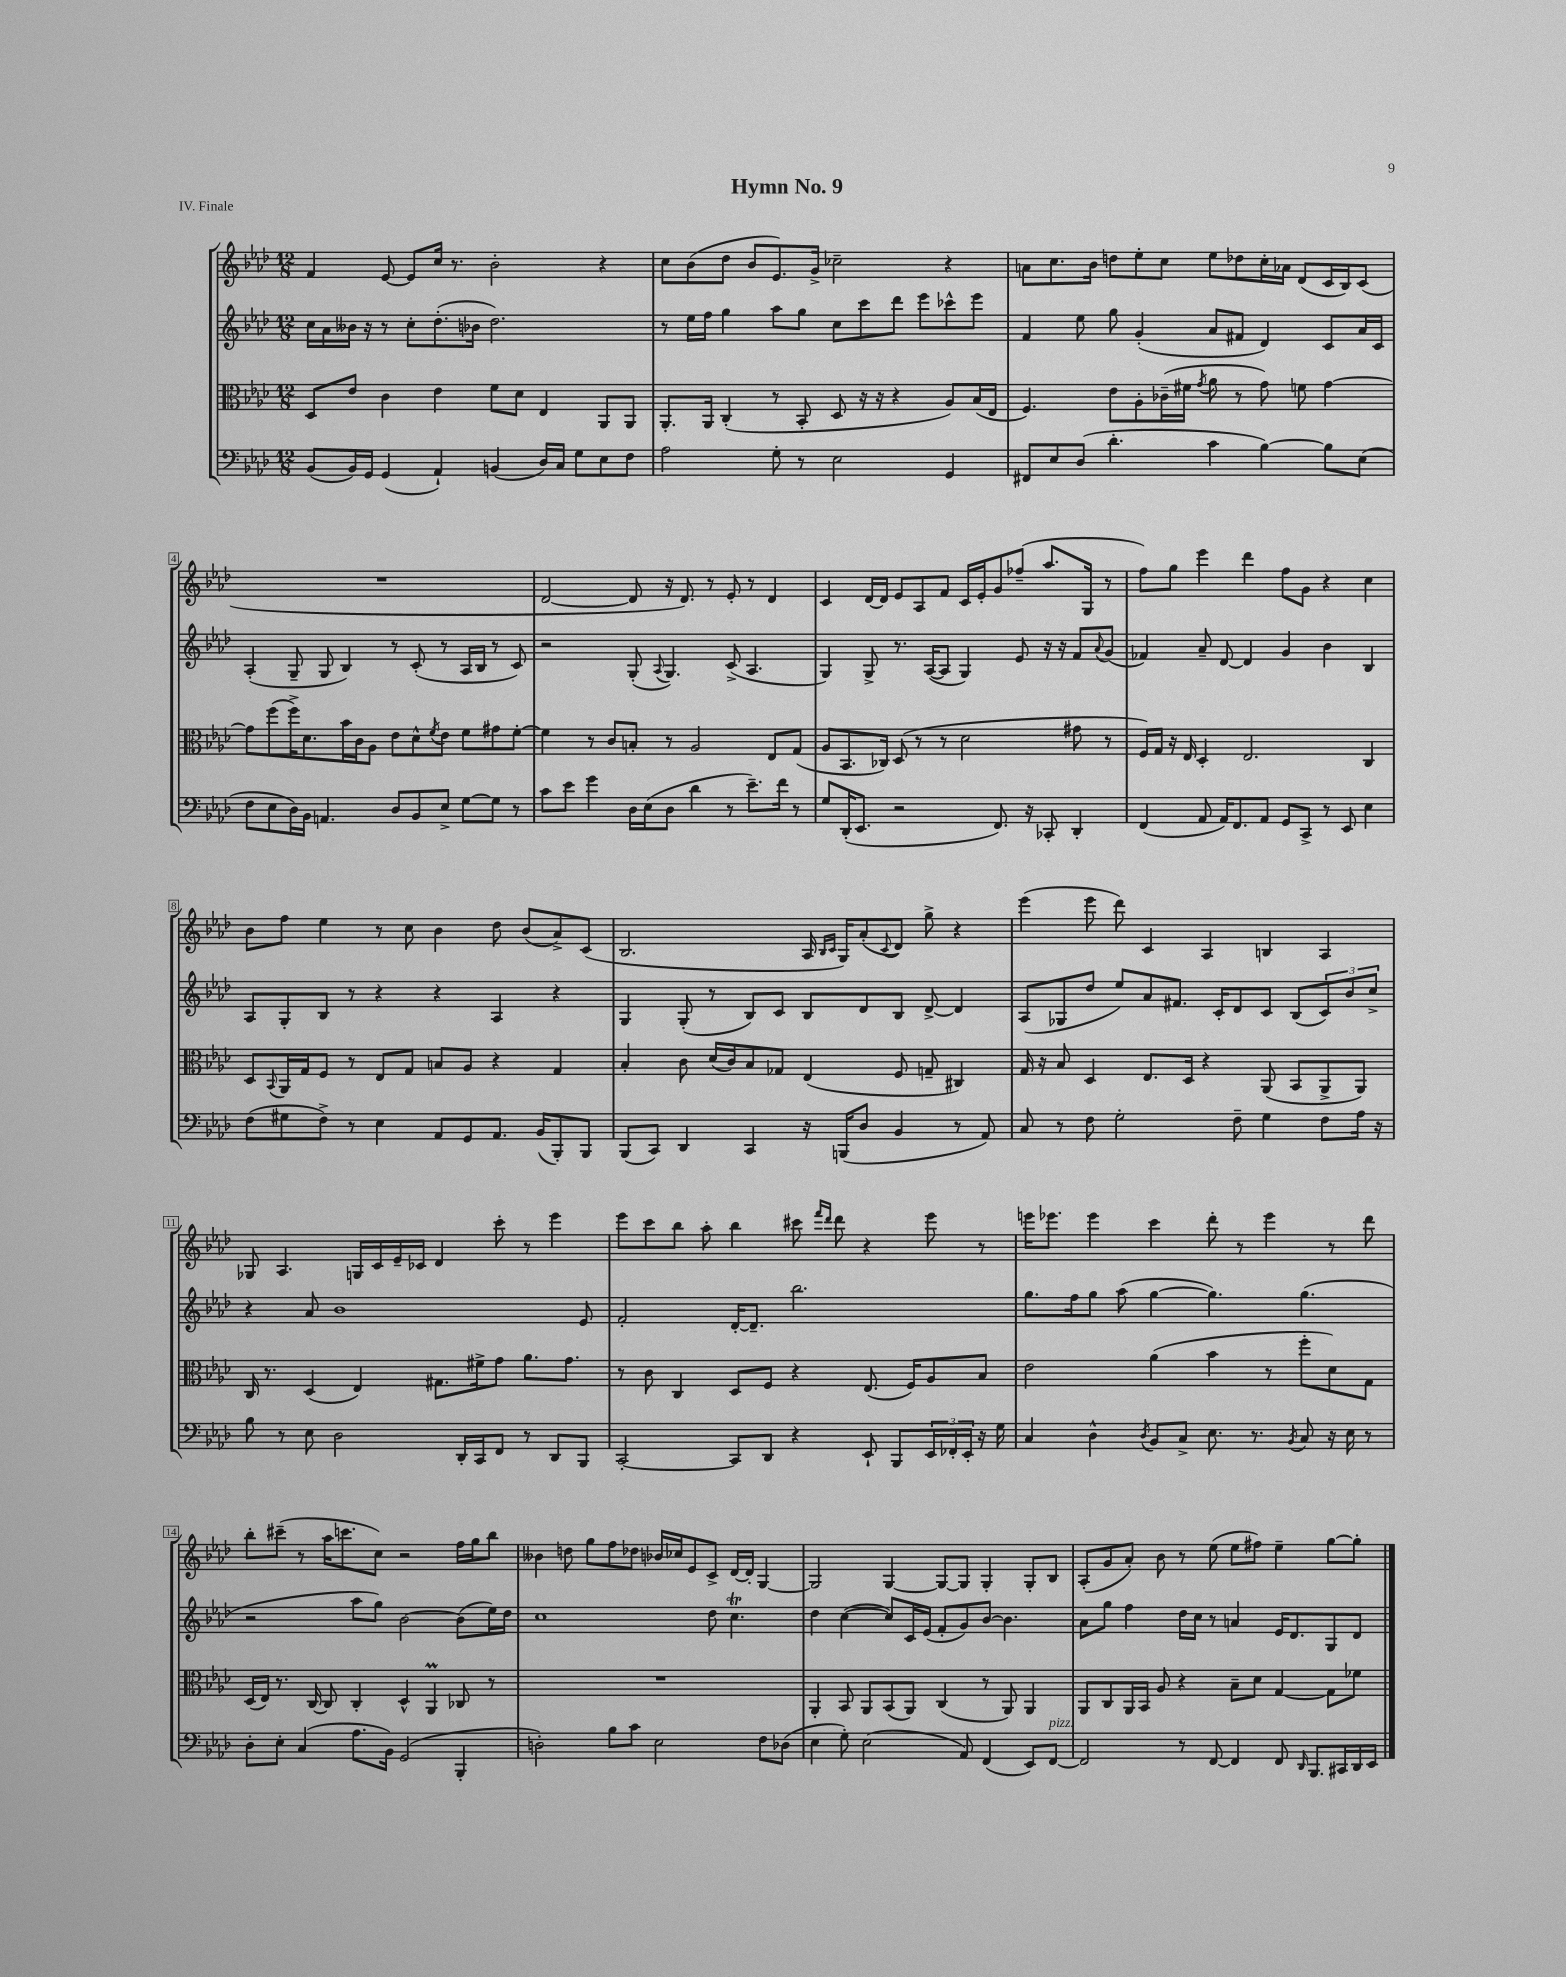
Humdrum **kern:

**kern	**kern	**kern	**kern
*staff4	*staff3	*staff2	*staff1
*clefF4	*clefC3	*clefG2	*clefG2
*k[b-e-a-d-]	*k[b-e-a-d-]	*k[b-e-a-d-]	*k[b-e-a-d-]
*M12/8	*M12/8	*M12/8	*M12/8
(8BB-	8D-	16cc	4f
.	.	16a-	.
16BB-)	8e-	16b--	.
16GG	.	16r	.
(4GG	4c	8r	[8e-
.	.	8cc'	8e-]
4AA-`)	4e-	(8.dd-'	16cc
.	.	.	8.r
.	.	16b-	.
(4BB	8f	2.dd-)	2b-'
.	8d-	.	.
16D-)	4E-	.	.
16C	.	.	.
8G	.	.	.
8E-	8AA-	.	4r
8F	8AA-	.	.
=	=	=	=
2A-	8.AA-'	8r	8cc
.	.	16ee-	(8b-
.	16AA-	16ff	.
.	(4C'	4gg	8dd-
.	.	.	8b-
8G'	8r	8aa-	8.e-)
8r	8BB-'	8gg	.
.	.	.	16g^
2E-	8D-	8cc	2cc-~
.	16r	8ccc	.
.	16r	.	.
.	4r	8ddd-	.
.	.	8eee-	.
4GG	8A-)	8ccc-^^	4r
.	(16B-	8eee-	.
.	16E-	.	.
=	=	=	=
8FF#	4.F)	4f	8a
8E-	.	.	8.cc
(8D-	.	8ee-	.
.	.	.	16b-
4.d-'	8e-	8gg	8dd
.	8A-'	(4g'	8ee-'
.	(16c-~	.	8cc
.	16f#	.	.
.	8qg	.	.
4c	8a-	8a-	8ee-
.	8r	8f#	8dd-
[4B-)	8g)	4d-)	16cc'
.	.	.	16a-
.	8f	.	(8d-
8B-]	[4g	8c	16c
.	.	.	16B-)
(8E-	.	16a-	(8c
.	.	16c	.
=	=	=	=
8F	8g]	(4A-'	1.r
8E-	(8ff	.	.
16D-)	16ff^)	8G~	.
16BB-	8.d-	.	.
4.AA	.	8G	.
.	16b-	4B-)	.
.	16c	.	.
.	8A-	.	.
8D-	8e-	8r	.
8BB-	8d-^^	(8c'	.
.	8qf	.	.
8E-^	8e-	8r	.
[8G	8f	16A-	.
.	.	16B-	.
8G]	8g#	8r	.
8r	[8f'	8c)	.
=	=	=	=
8c	4f]	2r	[2d-
8e-	.	.	.
4g	8r	.	.
.	8c	.	.
16D-	8B'	(8G'	8d-]
(16E-	.	.	.
.	.	8qqA-	.
8D-	8r	4.G)	16r
.	.	.	8.d-)
4d-	2A-	.	.
.	.	.	8r
8r	.	(8c^	8e-'
8.e-~)	.	4.A-	8r
.	8E-	.	4d-
16f	.	.	.
8r	(8G	.	.
=	=	=	=
8G	8A-	4G)	4c
(16DD-'	8.BB-	.	.
8.EE-	.	.	.
.	.	8G^	[16d-
.	16C-)	.	16d-]
2r	(8D-	8.r	8e-
.	8r	.	8A-
.	.	([16A-	.
.	8r	8A-]	8f
.	2d-	4G)	16c
.	.	.	16e-'
8.FF)	.	.	8g
.	.	8e-	(8ff-~
16r	.	.	.
8CC-'	.	16r	8.aa-
.	.	16r	.
4DD-'	8g#	8f	.
.	.	.	16G
.	.	8qqa-	.
.	8r	(8g	8r
=	=	=	=
(4FF	16F)	4f-)	8ff)
.	16G	.	.
.	16r	.	8gg
.	16E-	.	.
8AA-	4D-'	8a-~	4eee-
16AA-)	.	[8d-	.
8.FF	.	.	.
.	2.E-	4d-]	4ddd-
8AA-	.	.	.
8GG	.	4g	8ff
8CC^	.	.	8g
8r	.	4b-	4r
8EE-	.	.	.
4E-	4C	4B-	4cc
=	=	=	=
(8F	8D-	8A-	8b-
.	8qqBB-	.	.
8G#	16AA-	8G'	8ff
.	16G	.	.
8F^)	8F	8B-	4ee-
8r	8r	8r	.
4E-	8E-	4r	8r
.	8G	.	8cc
8AA-	8B	4r	4b-
8GG	8A-	.	.
8.AA-	4r	4A-	8dd-
.	.	.	(8b-
(16BB-	.	.	.
8BBB-')	4G	4r	8a-^)
8BBB-	.	.	(8c
=	=	=	=
(8BBB-	4B-'	4G	2.B-
8CC)	.	.	.
4DD-	8c	(8G'	.
.	(16d-	8r	.
.	16c)	.	.
4CC	8B-	8B-)	.
.	8G-	8c	.
16r	(4E-	8B-	16A-
.	.	.	16qqB-
.	.	.	16qqc
(16BBB	.	.	16G)
8D-	.	8d-	(8a-'
.	.	.	8qqc
4BB-	8F	8B-	8d-)
.	8G~	[8d-^	8gg^
8r	4C#)	4d-]	4r
8AA-)	.	.	.
=	=	=	=
8C	16G	(8A-	(4eee-
.	16r	.	.
8r	8B-	8G-	.
8F	4D-	8dd-	8eee-
2G'	.	8ee-)	8ddd-)
.	8.E-	8a-	4c
.	.	8.f#	.
.	16D-	.	.
.	4r	.	4A-
.	.	16c'	.
8F~	.	8d-	.
4G	(8AA-	8c	4B
.	8BB-	(8B-	.
8F	8AA-^	12c)	4A-
.	.	12b-	.
16A-	8AA-)	.	.
.	.	12cc^	.
16r	.	.	.
=	=	=	=
8B-	16C	4r	8G-
.	8.r	.	.
8r	.	.	4.A-
8E-	(4D-	8a-	.
2D-	.	1b-	.
.	4E-)	.	16G
.	.	.	16c
.	.	.	16e-~
.	.	.	16c-
.	8.G#	.	4d-
16DD-'	.	.	.
16CC	16f#^	.	.
8FF	8g	.	8ccc'
8r	8.a-	.	8r
8DD-	.	.	4eee-
.	8.g	.	.
8BBB-	.	8e-	.
=	=	=	=
[2CC'	8r	2f'	8eee-
.	8c	.	8ccc
.	4C	.	8bb-
.	.	.	8aa-'
8CC]	8D-	[16d-'	4bb-
.	.	8.d-~]	.
8DD-	8F	.	.
4r	4r	2.bb-	8ccc#
.	.	.	16qqfff
.	.	.	16qqddd-
.	.	.	8ddd-
8EE-`	(8.E-	.	4r
8BBB-	.	.	.
.	16F)	.	.
24EE-	8A-	.	8eee-
24FF-'	.	.	.
24EE-'	.	.	.
16r	8B-	.	8r
16G	.	.	.
=	=	=	=
4C	2e-	8.gg	16eee
.	.	.	8.eee-
.	.	16ff	.
4D-^^	.	8gg	4eee-
.	.	(8aa-	.
8qD-	.	.	.
8BB-	(4a-	[4gg	4ccc
8C^	.	.	.
8.E-	4b-	4.gg])	8ddd-'
.	.	.	8r
8.r	.	.	.
.	8r	.	4eee-
8qBB-	.	.	.
8C	8ff'	(4.gg	.
16r	8d-)	.	8r
16E-	.	.	.
8r	8G	.	8ddd-
=	=	=	=
8D-'	(16D-	2r	8bb-'
.	16E-)	.	.
8E-'	8.r	.	(8ccc#~
(4C	.	.	8r
.	[16C	.	.
.	8C]	.	16aa-
.	.	.	8.ccc
8.A-	4C'	8aa-	.
.	.	8gg)	8cc)
16BB-)	.	.	.
(2GG	4D-^^	[2b-	2r
.	4AA-	.	.
4BBB-'	8C-	(8b-]	16ff
.	.	.	16gg
.	8r	16ee-)	8bb-
.	.	16dd-	.
=	=	=	=
2D')	1.r	1cc	4b--
.	.	.	8dd
.	.	.	8gg
8B-	.	.	8ff
8c	.	.	8dd-
2E-	.	.	16b-
.	.	.	16cc-
.	.	.	8e-
.	.	8dd-	8c^
.	.	4.cc	[16d-
.	.	.	16d-']
8F	.	.	[4G
(8D-	.	.	.
=	=	=	=
4E-	4AA-'	4dd-	2G]
8G')	8BB-	([4cc	.
(2E-	8AA-	.	.
.	(8BB-	8cc])	[4G
.	8AA-)	16c	.
.	.	(16e-	.
.	(4C	8f'	8G_
8AA-)	.	8g)	8G]
(4FF	8r	[8b-	4G'
.	8AA-)	4.b-]	.
8EE-)	4AA-	.	8G'
[8FF	.	.	8B-
=	=	=	=
2FF]	8AA-	8a-	(8A-'
.	8C	8gg	8g
.	16AA-	4ff	8a-')
.	16BB-	.	.
.	8A-	.	8b-
8r	4r	16dd-	8r
.	.	16cc	.
[8FF	.	8r	(8ee-
4FF]	8B-~	4a	8ee-
.	8d-	.	8ff#)
8FF	[4G	16e-	4ee-~
.	.	8.d-	.
16qqDD-	.	.	.
8.BBB-	.	.	.
.	8G]	8G	[8gg
16CC#	.	.	.
16DD-	8f-	8d-	8gg']
16EE-	.	.	.
==	==	==	==
*-	*-	*-	*-
